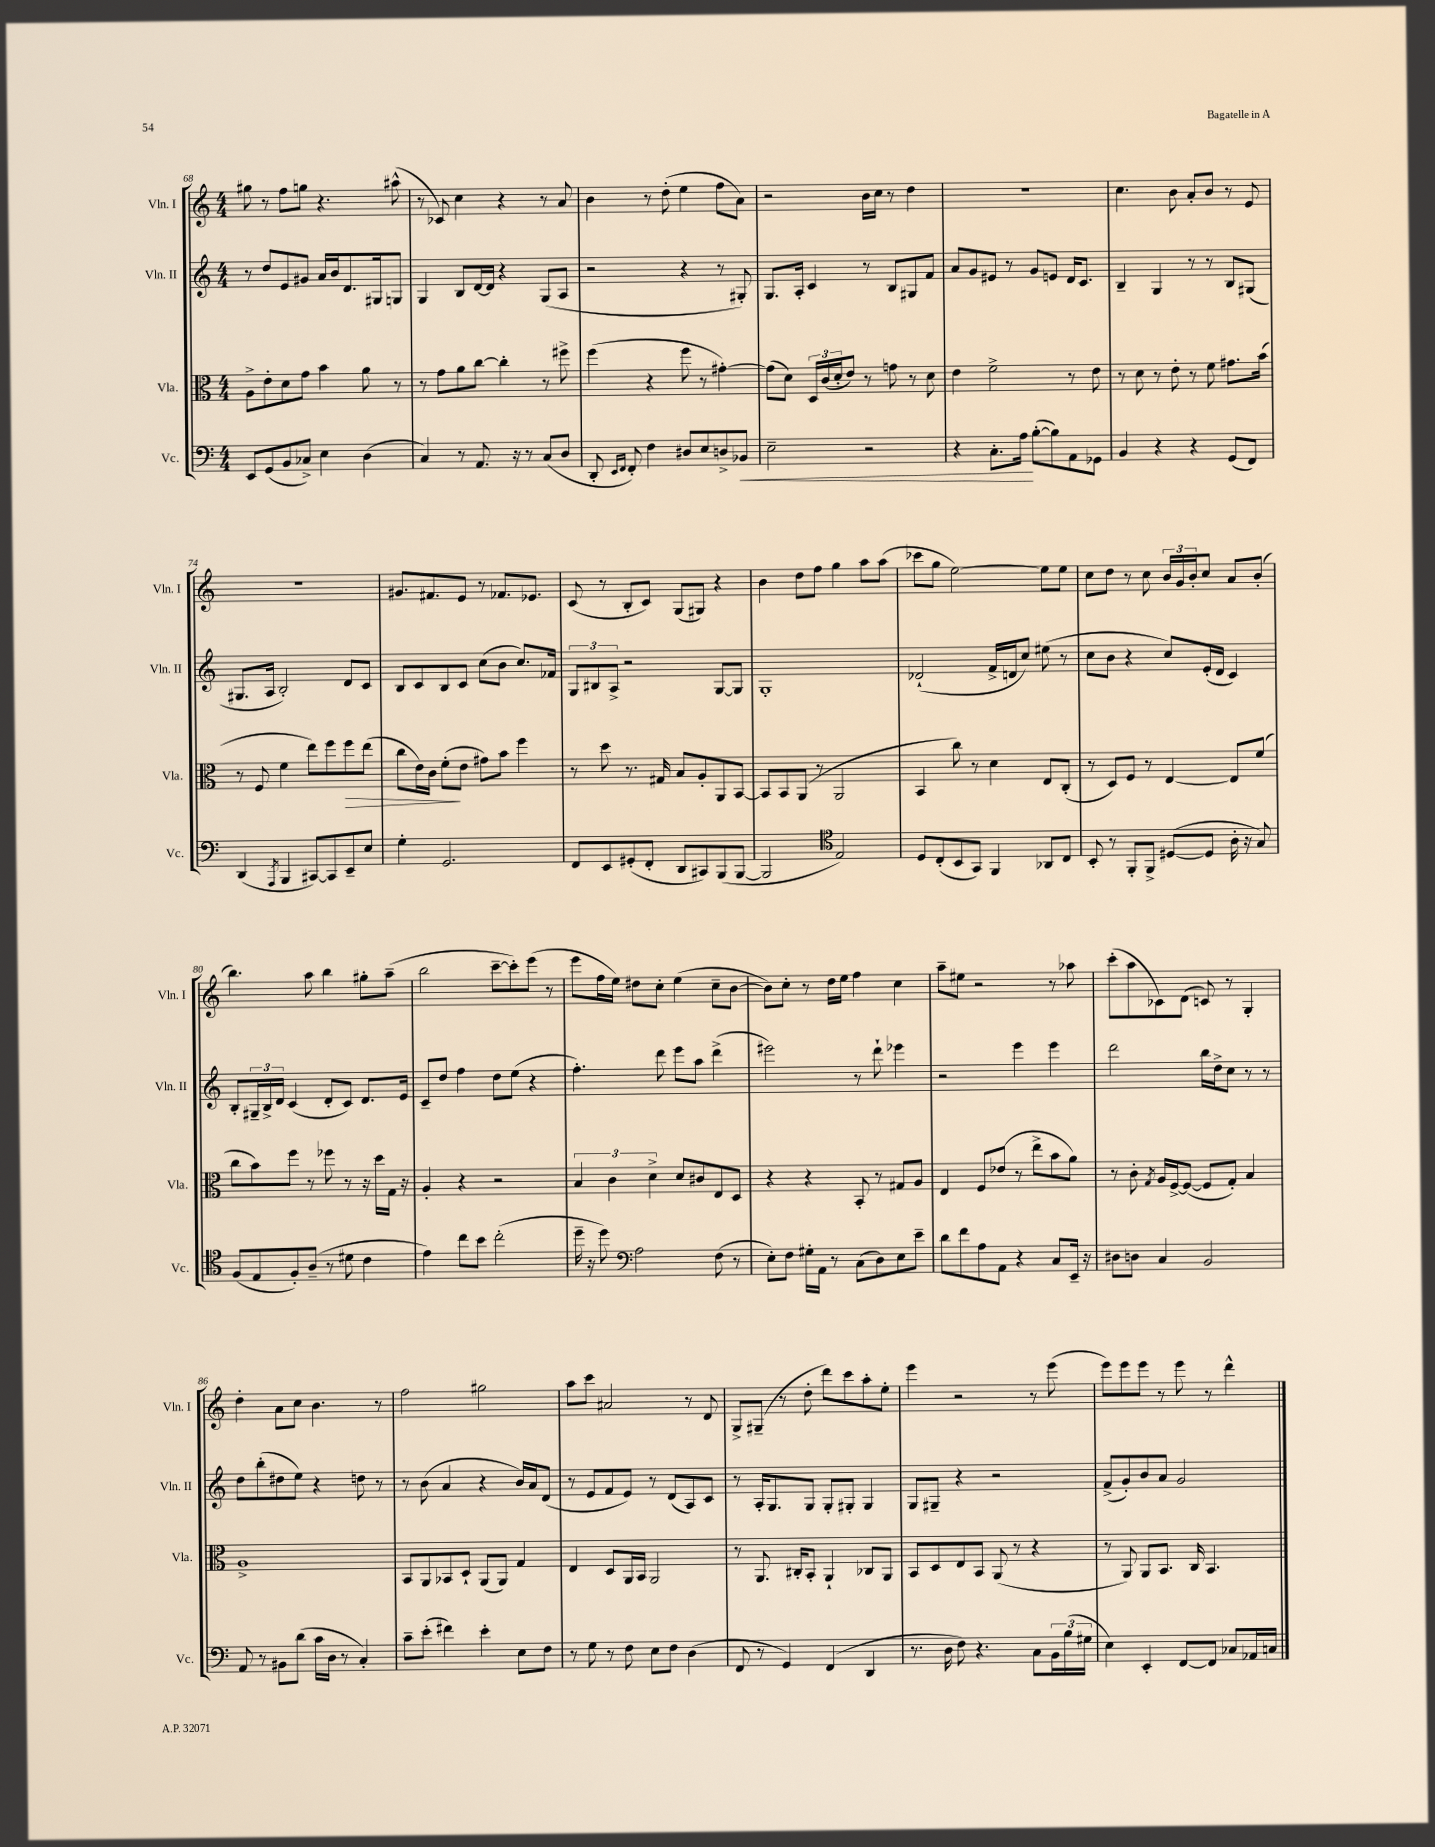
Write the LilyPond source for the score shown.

<<
\new StaffGroup <<
\new Staff = "s0" \with { instrumentName = "Vln. I" shortInstrumentName = "Vln. I" } {
    \clef treble \key c \major \numericTimeSignature \time 4/4
    gis''8 r8 f''8 g''8 r4. ais''8-^( |
    r8 ces'8) c''4 r4 r8 a'8 |
    b'4 r8 d''8-.( e''4 f''8 a'8) |
    r2 b'16 c''16 r8 d''4 |
    R1 |
    c''4. b'8 a'8-. b'8 r8 e'8 |
    r1 |
    gis'8. fis'8. e'8 r8 fes'8. ees'8. |
    c'8( r8 b8-. c'8) g8( gis8) r4 |
    b'4 d''8 f''8 g''4 a''8 a''8( |
    ces'''8 g''8 e''2~) e''8 e''8 |
    c''8 d''8 r8 c''8 \tuplet 3/2 { b'16 g'16 b'16-. } c''8 a'8 b'8-.( |
    b''4.) a''8 b''4 gis''8-. a''8--( |
    b''2 c'''8~-- c'''8-.) e'''8( r8 |
    e'''8 f''16 e''16) dis''8 c''8-. e''4( c''8-- b'8~ |
    b'8) c''8-. r8 d''16 e''16 f''4 c''4 |
    a''8-- eis''8 r2 r8 aes''8 |
    c'''8-.( a''8 ces'8) d'8( c'8) r8 g4-. |
    d''4-. a'8 c''8 b'4. r8 |
    f''2 gis''2 |
    a''8 c'''8 ais'2 r8 d'8 |
    g8-> gis8--( r8 d''8-. d'''8) c'''8 a''8-. e''8-. |
    e'''4 r2 r8 e'''8( |
    e'''8) e'''8 e'''8 r8 e'''8 r8 d'''4-^ \bar "|." |
}
\new Staff = "s1" \with { instrumentName = "Vln. II" shortInstrumentName = "Vln. II" } {
    \clef treble \key c \major \numericTimeSignature \time 4/4
    r8 d''8 e'8 gis'8 a'16 b'16 d'8. gis16 g8 |
    g4 b8 d'16~ d'16 r4 g8( a8 |
    r2 r4 r8 gis8-.) |
    g8. a16-. c'4 r8 b8 gis8 f'8 |
    a'8 g'8 eis'8 r8 g'8 e'8 d'16 c'8. |
    b4-- g4 r8 r8 b8 gis8( |
    gis8. a16 b2-.) d'8 c'8 |
    b8 c'8 b8 c'8 c''8( b'8 c''8.) fes'16 |
    \tuplet 3/2 { g8 bis8 a8-> } r2 g8~ g8 |
    g1-. |
    des'2-!( f'16-> d'16 c''8) eis''8( r8 |
    c''8 b'8 r4 c''8) e'16-.( d'16 c'4) |
    b8-. \tuplet 3/2 { gis16-- b16-> d'16 } c'4( d'8-. c'8) d'8. e'16 |
    c'8-- d''8 f''4 d''8 e''8( r4 |
    f''4.-.) d'''8 e'''8 a''8 d'''4->( |
    eis'''2) r8 d'''8-! ees'''4 |
    r2 e'''4 e'''4 |
    d'''2 b''16 d''16-> c''8 r8 r8 |
    d''8 b''8-.( dis''8 e''8) r4 d''8 r8 |
    r8 b'8( a'4 r4 b'16) a'16 d'8( |
    r8 e'8 f'8 e'8) r8 d'8( a8) c'8 |
    r8 a16-. g8. g8 g8-. gis8-. gis4 |
    g8 gis8-- r4 r2 |
    f'8->( g'8-.) b'8 a'8 g'2 \bar "|." |
}
\new Staff = "s2" \with { instrumentName = "Vla." shortInstrumentName = "Vla." } {
    \clef alto \key c \major \numericTimeSignature \time 4/4
    a8-> e'8-. d'8 g'8 b'4 a'8 r8 |
    r8 g'8 a'8 c''8~ c''4-. r8 fis''8-> |
    f''4( r4 f''8 r8 gis'4~-.) |
    gis'8( d'8) \tuplet 3/2 { d16 c'16( d'16-. } e'8) r8 g'8 r8 d'8 |
    e'4 f'2-> r8 e'8 |
    r8 d'8 r8 e'8-. r8 f'8 gis'8. b'16( |
    r8 f8 f'4 e''8) f''8 f''8\> e''8( |
    c''8 e'16) c'16 f'8-.\!( e'8 gis'8) b'8 f''4 |
    r8 d''8 r8. gis16 b8 a8-. a,8 b,8~ |
    b,8 b,8 a,8( r8 a,2 |
    b,4 c''8) r8 d'4 e8 c8-.( |
    r8 d8) f8 r8 e4~ e8 f'8( |
    c''8 b'8) f''8 r8 fes''8 r8 r16 d''16 g16 r16 |
    a4-. r4 r2 |
    \tuplet 3/2 { b4 c'4 d'4-> } d'8 cis'8 e8 d8 |
    r4 r4 b,8-. r8 gis8 a8 |
    e4 f8 ees'8( r8 e''8-> b'8 a'8) |
    r8 c'8-. \acciaccatura { g8 } a16 f16~-> f8~( f8 g8-.) b4 |
    a1-> |
    b,8 a,8 bes,8 d8-! a,8( a,8) g4 |
    e4 d8 a,16 b,16 a,2 |
    r8 a,8. cis16-. b,8-. a,4-! ces8 a,8 |
    b,8 d8 e8 b,8 a,8( r8 r4 |
    r8 a,8) a,8 b,8. c16 b,4. \bar "|." |
}
\new Staff = "s3" \with { instrumentName = "Vc." shortInstrumentName = "Vc." } {
    \clef bass \key c \major \numericTimeSignature \time 4/4
    e,8 g,8( b,8 ces8->) e4 d4( |
    c4) r8 a,8. r16 r8 c8( d8 |
    d,8-. \grace { e,16 f,16 } f,8-.) f4 dis8 e8 d8-> bes,8\< |
    e2-- r2 |
    r4 c8.-. a16\! b8~-.( b8) a,8 ges,8 |
    b,4 r4 r4 g,8( f,8) |
    d,4( \acciaccatura { a,,8 } b,,4 cis,8~) cis,8 e,8-- e8 |
    g4-. g,2. |
    f,8 e,8 gis,8-.( f,8-. d,8 cis,8) b,,8( b,,8~ |
    b,,2 \clef tenor e2) |
    d8 c8-.( b,8 g,8) f,4 aes,8 c8 |
    b,8-. r8 f,8-. f,8-> dis8~( dis8 a16-. r16 g8) |
    f8( e8 f8-.) a8--( r8 dis'8 c'4 |
    e'4) c''8 b'8 c''2-.( |
    d''16-- r16 d''8) \clef bass a2 f8( r8 |
    e8-.) f8 gis16-. a,16 r8 c8( d8) e8 e'8-- |
    d'8 f'8 a8 a,8 r4 c8 e,16-- r16 |
    dis8 d8 c4 b,2 |
    a,8 r8 bis,8 d'8( c'16 d16 r8 c4-.) |
    c'8-- e'8-.( fis'4) e'4-. e8 f8 |
    r8 g8 r8 f8 e8 f8 d4( |
    f,8 r8 g,4) f,4( d,4 |
    r8. d16 f8) r4. c8 \tuplet 3/2 { b,16 b16( gis16 } |
    e4) e,4-. f,8~ f,8 ces8 aes,16 c16 \bar "|." |
}
>>
>>
\layout { \context { \Score currentBarNumber = #68 } }
